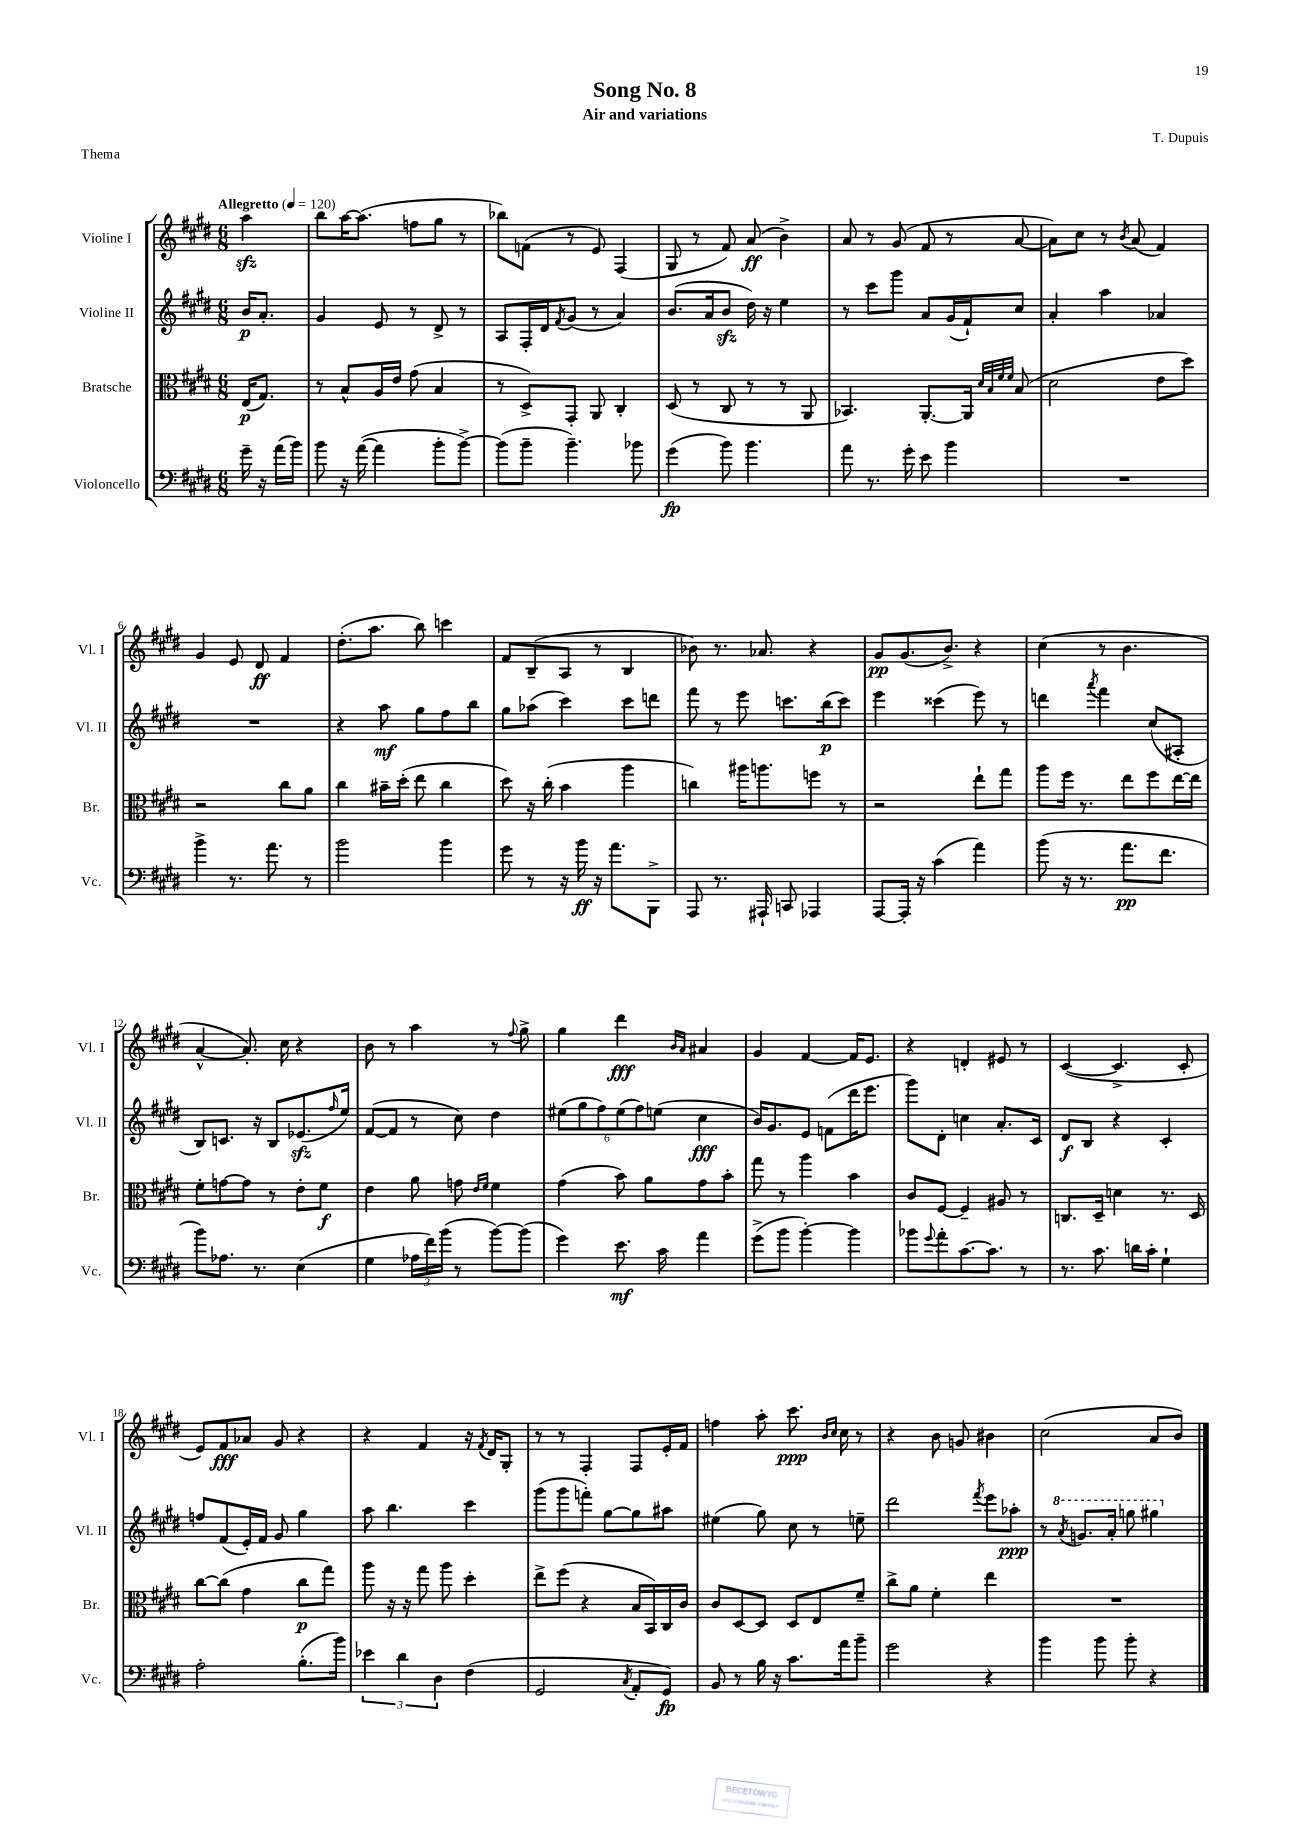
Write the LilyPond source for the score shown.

\header { title = "Song No. 8" composer = "T. Dupuis" subtitle = "Air and variations" piece = "Thema" }
<<
\new StaffGroup <<
\new Staff = "s0" \with { instrumentName = "Violine I" shortInstrumentName = "Vl. I" } {
    \clef treble \key e \major \numericTimeSignature \time 6/8 \partial 4 \tempo "Allegretto" 4 = 120
    a''4\sfz |
    b''8 a''16~ a''8.( f''8 gis''8 r8 |
    bes''8) f'8( r8 e'8) fis4( |
    gis8 r8 fis'8) a'8\ff( b'4->) |
    a'8 r8 gis'8( fis'8 r8 a'8~ |
    a'8) cis''8 r8 \acciaccatura { b'8 } a'8( fis'4) |
    gis'4 e'8 dis'8\ff fis'4 |
    dis''8.-.( a''8. b''8) c'''4 |
    fis'8 b8--( a8 r8 b4 |
    bes'8) r8. aes'8. r4 |
    gis'8\pp gis'8.( b'8.->) r4 |
    cis''4( r8 b'4. |
    a'4~-^ a'8.-.) cis''16 r4 |
    b'8 r8 a''4 r8 \appoggiatura { fis''8 } gis''8-> |
    gis''4 dis'''4\fff \grace { b'16 a'16 } ais'4 |
    gis'4 fis'4~ fis'16 e'8. |
    r4 d'4-. eis'8 r8 |
    cis'4~( cis'4.-> cis'8-. |
    e'8) fis'8\fff aes'8 gis'8 r4 |
    r4 fis'4 r16 \acciaccatura { fis'8 } dis'16 gis8-. |
    r8 r8 fis4-. fis8 e'16-. fis'16 |
    f''4 a''8-. cis'''8.\ppp \grace { b'16 cis''16 } cis''16 r8 |
    r4 b'8 g'8 bis'4 |
    cis''2( a'8 b'8) \bar "|." |
}
\new Staff = "s1" \with { instrumentName = "Violine II" shortInstrumentName = "Vl. II" } {
    \clef treble \key e \major \numericTimeSignature \time 6/8 \partial 4
    b'16\p a'8.-. |
    gis'4 e'8 r8 dis'8-> r8 |
    a8 fis16-. dis'16 \acciaccatura { fis'8 } gis'8( r8 a'4) |
    b'8.( a'16 b'8\sfz dis''16) r16 e''4 |
    r8 cis'''8 gis'''8 a'8 gis'16( fis'16-!) cis''8 |
    a'4-. a''4 aes'4 |
    R2. |
    r4 a''8\mf gis''8 fis''8 b''8 |
    gis''8 aes''8( cis'''4) cis'''8 d'''8 |
    fis'''8 r8 e'''8 c'''8. b''16\p( c'''8) |
    e'''4 cisis'''4( e'''8) r8 |
    d'''4 \acciaccatura { a'''8 } fis'''4 cis''8( ais8-. |
    b8) c'8. r16 b8 ees'8.\sfz( \grace { fis''16 } e''16) |
    fis'8~( fis'8 r8 cis''8) dis''4 |
    \tuplet 6/4 { eis''8( gis''8 fis''8) eis''8( fis''8) e''8( } cis''4\fff |
    b'16) gis'8. e'8 f'8( dis'''16 e'''8. |
    gis'''8) dis'8-. c''4 a'8.-. cis'16 |
    dis'8\f b8 r4 cis'4-. |
    f''8 fis'8( e'16-.) fis'16 gis'8 gis''4 |
    a''8 b''4. cis'''4 |
    gis'''8( gis'''8 f'''8-.) gis''8~ gis''8 ais''8 |
    eis''4( gis''8) cis''8 r8 e''8-- |
    dis'''2 \acciaccatura { fis'''8 } e'''8 aes''8-.\ppp |
    r8 \ottava #1 \acciaccatura { a''8 } g''8. a''16-. g'''8 gis'''4 \ottava #0 \bar "|." |
}
\new Staff = "s2" \with { instrumentName = "Bratsche" shortInstrumentName = "Br." } {
    \clef alto \key e \major \numericTimeSignature \time 6/8 \partial 4
    e16\p( gis8.) |
    r8 b8-^ a16 e'16 gis'8( b4 |
    r8 dis8->) gis,8-. a,8 cis4-. |
    dis8( r8 cis8 r8 r8 a,8 |
    bes,4.) a,8.~-. a,16 \grace { dis'32 b32 fis'32 fis'32 } b8( |
    dis'2 e'8 dis''8) |
    r2 cis''8 a'8 |
    cis''4 bis'16-- dis''16-.( e''8 cis''4 |
    dis''8) r16 cis''16-.( b'4 a''4 |
    c''4) ais''16 a''8. f''8 r8 |
    r2 e''8-! gis''8 |
    a''8 fis''16 r8. e''8 fis''8 e''16~ e''16 |
    fis'8-. g'8~ g'8 r8 e'8-. fis'8\f |
    e'4 a'8 g'8 \grace { e'16 fis'16 } fis'4 |
    gis'4( b'8) a'8 gis'8 b'8-. |
    gis''8 r8 a''4 b'4 |
    cis'8 fis8~ fis4-- ais8 r8 |
    c8. dis16-- d'4 r8. dis16 |
    cis''8~ cis''8( gis'4 cis''8\p gis''8) |
    a''8 r16 r16 gis''8 a''8 dis''4-. |
    e''8-> fis''8( r4 b16 b,16) cis16 cis'16 |
    cis'8 dis8~ dis8 dis8 e8 fis'8-- |
    cis''8-> a'8 fis'4-. e''4 |
    R2. \bar "|." |
}
\new Staff = "s3" \with { instrumentName = "Violoncello" shortInstrumentName = "Vc." } {
    \clef bass \key e \major \numericTimeSignature \time 6/8 \partial 4
    gis'16-- r16 a'16( b'16) |
    b'8 r16 a'16~( a'4 b'8-. b'8~->) |
    b'8( b'8-- b'4.--) bes'8 |
    gis'4\fp( b'8) b'4. |
    a'8 r8. gis'16-. e'8 b'4 |
    R2. |
    b'4-> r8. a'8. r8 |
    b'2 b'4 |
    gis'8 r8 r16 b'16\ff r16 a'8. b,,8-> |
    a,,8 r8. ais,,16-! c,8 aes,,4 |
    a,,8~ a,,16-. r16 cis'4( a'4) |
    b'8( r16 r8. a'8.\pp fis'8. |
    b'8) aes8. r8. e4( |
    gis4 \tuplet 3/2 { aes16 fis'16) b'16( } r8 b'8~) b'8( |
    gis'4) e'8.\mf cis'16 a'4 |
    gis'8->( b'8 b'4~-.) b'4 |
    bes'8 \appoggiatura { gis'8 } a'8-. cis'8.~ cis'8. r8 |
    r8. cis'8. d'16 cis'16-. gis4-! |
    a2-. b8.-.( b'16) |
    \tuplet 3/2 { ees'4 dis'4 dis4 } fis4( |
    gis,2 \acciaccatura { cis8 } a,8-. gis,8\fp) |
    b,8 r8 b16 r16 cis'8. a'16 b'8-- |
    gis'2 r4 |
    b'4 b'8 b'8-. r4 \bar "|." |
}
>>
>>
